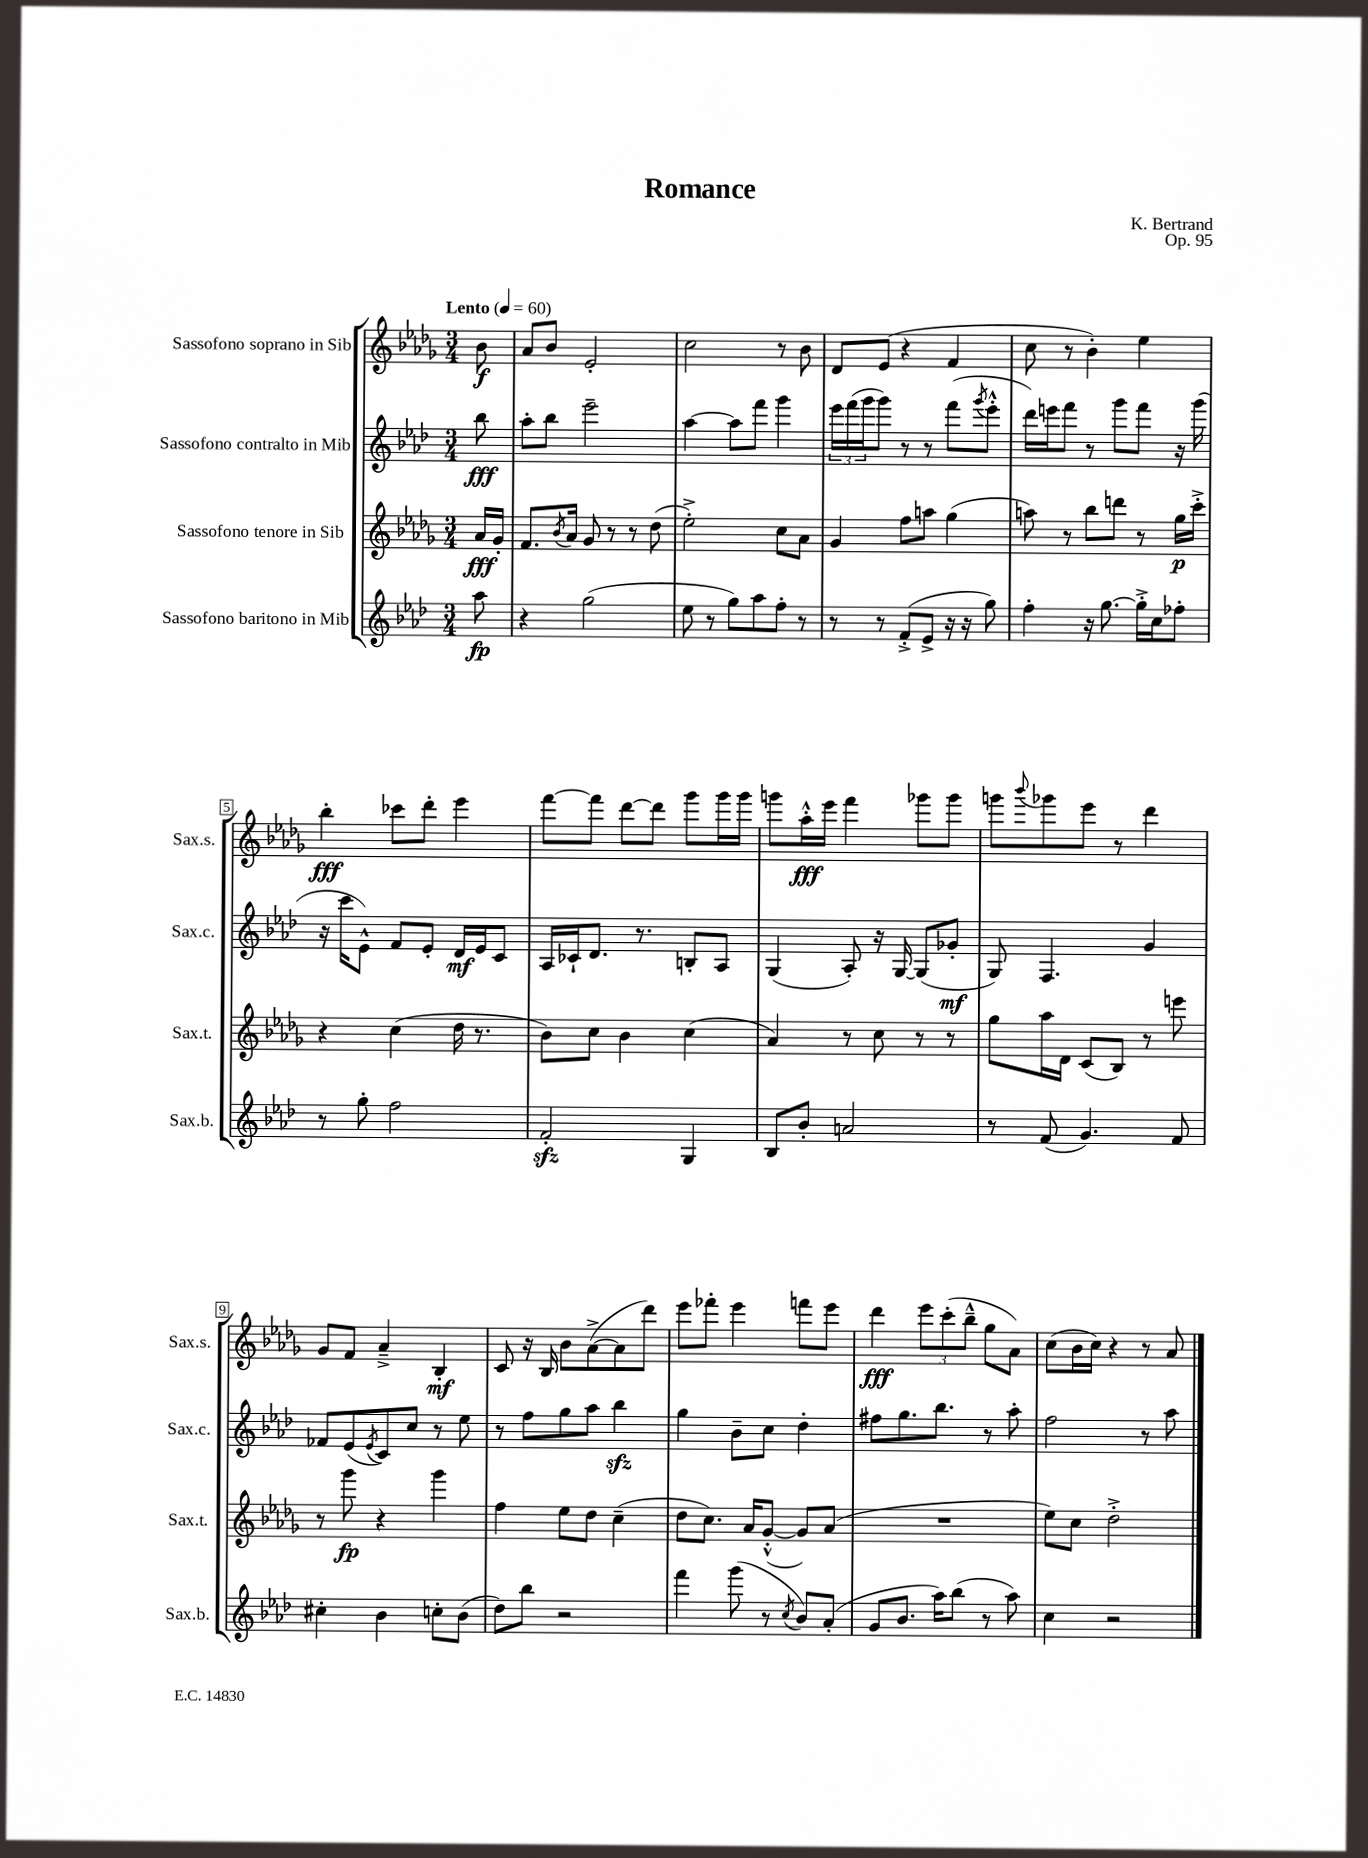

**kern	**kern	**kern	**kern
*staff4	*staff3	*staff2	*staff1
*clefG2	*clefG2	*clefG2	*clefG2
*k[b-e-a-d-]	*k[b-e-a-d-g-]	*k[b-e-a-d-]	*k[b-e-a-d-g-]
*M3/4	*M3/4	*M3/4	*M3/4
*MM60	*MM60	*MM60	*MM60
8aa-	16a-	8bb-	8b-
.	16g-'	.	.
=	=	=	=
4r	8.f	8aa-'	8a-
.	.	8bb-	8b-
.	8qb-	.	.
.	16a-	.	.
(2gg	8g-	2eee-~	2e-'
.	8r	.	.
.	8r	.	.
.	(8dd-	.	.
=	=	=	=
8ee-	2ee-'^)	[4aa-	2cc
8r	.	.	.
8gg)	.	8aa-]	.
8aa-	.	8fff	.
8ff'	8cc	4ggg	8r
8r	8a-	.	8b-
=	=	=	=
8r	4g-	24eee-	8d-
.	.	(24fff	.
.	.	24ggg	.
8r	.	8ggg)	(8e-
(8f'^	8ff	8r	4r
8e-^	8aa	8r	.
16r	(4gg-	(8fff	4f
16r	.	.	.
.	.	8qggg	.
8gg)	.	8eee-'^^	.
=	=	=	=
4ff'	8aa)	16ddd-)	8cc
.	.	16eee	.
.	8r	8fff	8r
16r	8bb-	8r	4b-')
[8.gg	.	.	.
.	8ddd	8ggg	.
16gg'^]	8r	8fff	4ee-
16cc	.	.	.
8ff-'	16gg-	16r	.
.	16ccc'^	(16ggg	.
=	=	=	=
8r	4r	16r	4bb-'
.	.	16ccc	.
8gg'	.	8e-^^)	.
2ff	(4cc	8f	8ccc-
.	.	8e-'	8ddd-'
.	16dd-	16d-	4eee-
.	8.r	16e-	.
.	.	8c	.
=	=	=	=
2f'	8b-)	16A-	[8fff
.	.	16c-`	.
.	8cc	8.d-	8fff]
.	4b-	.	[8ddd-
.	.	8.r	.
.	.	.	8ddd-]
4G	(4cc	8B'	8ggg-
.	.	8A-	16ggg-
.	.	.	16ggg-
=	=	=	=
8B-	4a-)	(4G	8ggg
8b-'	.	.	16aa-'^^
.	.	.	16eee-
2a	8r	8A-')	4fff
.	8cc	16r	.
.	.	[16G	.
.	8r	(8G]	8ggg-
.	8r	8g-'	8ggg-
=	=	=	=
8r	8gg-	8G)	8ggg
.	.	.	8qqbbb-
(8f	16aa-	4.F	8ggg-
.	16d-	.	.
4.g)	(8c	.	8eee-
.	8B-)	.	8r
.	8r	4g	4ddd-
8f	8eee	.	.
=	=	=	=
4cc#'	8r	8f-	8g-
.	8ggg-	(8e-	8f
.	.	8qe-	.
4b-	4r	8c)	4a-~^
.	.	8cc	.
8cc'	4ggg-	8r	4B-'
(8b-	.	8ee-	.
=	=	=	=
8dd-)	4ff	8r	8c
8bb-	.	8ff	16r
.	.	.	16B-
2r	8ee-	8gg	8b-
.	8dd-	8aa-	([8a-^
.	(4cc~	4bb-	8a-]
.	.	.	8ddd-)
=	=	=	=
4fff	8dd-	4gg	8eee-
.	8.cc)	.	8fff-'
(8ggg	.	8b-~	4eee-
.	16a-	.	.
8r	([8g-'^^	8cc	.
8qcc	.	.	.
8b-)	8g-])	4dd-'	8fff
(8a-'	(8a-	.	8eee-
=	=	=	=
8g	2.r	8ff#	4ddd-
8.b-	.	8.gg	.
.	.	.	12eee-
16aa-)	.	8.bb-	.
.	.	.	(12ccc'
(8bb-	.	.	.
.	.	.	12bb-~^^
8r	.	8r	8gg-
8aa-)	.	8aa-'	8a-)
=	=	=	=
4cc	8ee-)	2ff	(8cc
.	8cc	.	16b-
.	.	.	16cc)
2r	2dd-'^	.	4r
.	.	8r	8r
.	.	8aa-	8a-
==	==	==	==
*-	*-	*-	*-
